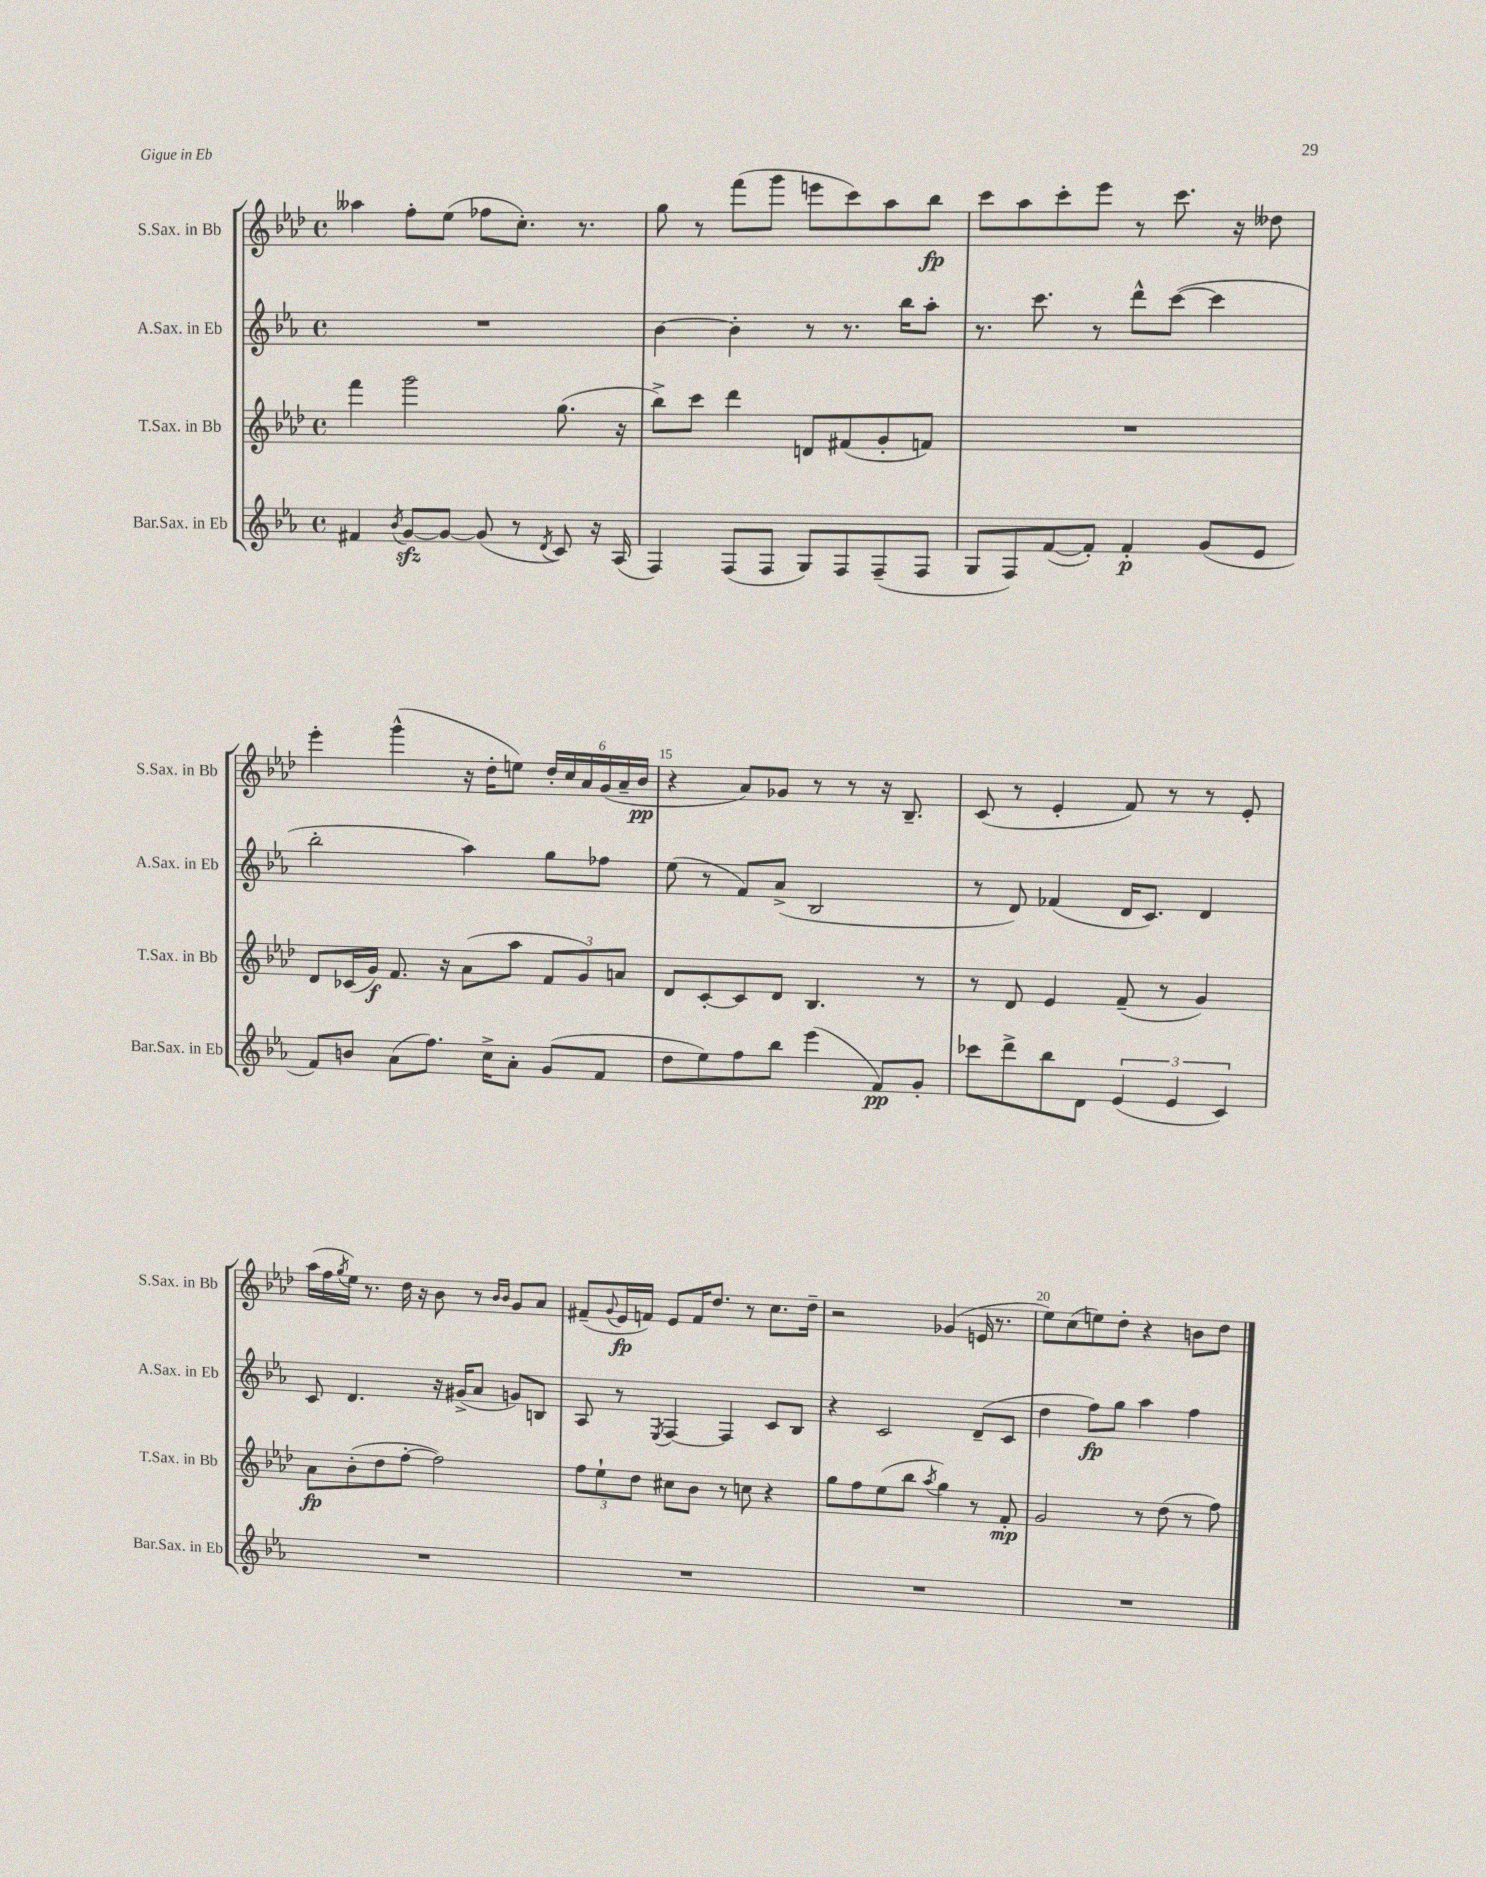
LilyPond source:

<<
\new StaffGroup <<
\new Staff = "s0" \with { instrumentName = "S.Sax. in Bb" shortInstrumentName = "S.Sax. in Bb" } {
    \clef treble \key aes \major \defaultTimeSignature \time 4/4
    aeses''4 f''8-. ees''8( fes''8 c''8.-.) r8. |
    g''8 r8 f'''8( g'''8 e'''8 c'''8) aes''8 bes''8\fp |
    c'''8 aes''8 c'''8-. ees'''8 r8 c'''8. r16 deses''8 |
    ees'''4-. g'''4-^( r16 des''16-. e''8) \tuplet 6/4 { des''16-. c''16 aes'16 g'16( aes'16-- bes'16\pp } |
    r4 aes'8) ges'8 r8 r8 r16 bes8.-- |
    c'8( r8 ees'4-. f'8) r8 r8 ees'8-. |
    aes''16( f''16 \acciaccatura { g''8 } ees''16) r8. des''16 r16 bes'8 r8 \grace { bes'16 bes'16 } g'8 aes'8 |
    fis'8--( \appoggiatura { g'8 } ees'16\fp f'16) ees'8 f'16 des''8. r8 c''8. des''16-- |
    r2 ges'4( e'16 r8. |
    ees''8) c''8( e''8) des''8-. r4 b'8 des''8 \bar "|." |
}
\new Staff = "s1" \with { instrumentName = "A.Sax. in Eb" shortInstrumentName = "A.Sax. in Eb" } {
    \clef treble \key ees \major \defaultTimeSignature \time 4/4
    R1 |
    bes'4~ bes'4-. r8 r8. bes''16 aes''8-. |
    r8. c'''8. r8 d'''8-^ c'''8~( c'''4 |
    bes''2-. aes''4) g''8 fes''8 |
    ees''8( r8 f'8) aes'8->( bes2 |
    r8 d'8) fes'4( d'16 c'8.) d'4 |
    c'8 d'4. r16 gis'16->( aes'8 g'8) b8 |
    aes8 r8 \acciaccatura { ees8 } f4~ f4 c'8 bes8 |
    r4 c'2 d'8--( c'8 |
    d''4 f''8\fp) g''8 aes''4 f''4 \bar "|." |
}
\new Staff = "s2" \with { instrumentName = "T.Sax. in Bb" shortInstrumentName = "T.Sax. in Bb" } {
    \clef treble \key aes \major \defaultTimeSignature \time 4/4
    f'''4 g'''2 g''8.( r16 |
    bes''8->) c'''8 des'''4 d'8 fis'8( g'8-. f'8) |
    R1 |
    des'8 ces'16( g'16\f) f'8. r16 aes'8( aes''8 \tuplet 3/2 { f'8 g'8) a'8 } |
    des'8 c'8~-. c'8 des'8 bes4. r8 |
    r8 des'8 ees'4 f'8--( r8 g'4) |
    aes'8\fp bes'8-.( des''8 f''8~-. f''2) |
    \tuplet 3/2 { f''8 ees''8-! des''8 } cis''8 bes'8 r8 c''8 r4 |
    g''8 f''8 ees''8( bes''8 \acciaccatura { aes''8 } g''4) r8 f'8-.\mp |
    g'2 r8 des''8( r8 f''8) \bar "|." |
}
\new Staff = "s3" \with { instrumentName = "Bar.Sax. in Eb" shortInstrumentName = "Bar.Sax. in Eb" } {
    \clef treble \key ees \major \defaultTimeSignature \time 4/4
    fis'4 \acciaccatura { bes'8 } g'8~\sfz g'8~ g'8( r8 \acciaccatura { d'8 } c'8) r16 aes16( |
    f4) f8( f8 g8) f8 f8--( f8 |
    g8 f8) f'8~( f'8-.) f'4-.\p g'8( ees'8 |
    f'8) b'8 aes'8( f''8.) c''16-> aes'8-. g'8( f'8 |
    d''8 ees''8) f''8 bes''8 ees'''4( f'8\pp) g'8-. |
    ces'''8 d'''8-> bes''8 d'8 \tuplet 3/2 { ees'4( ees'4 c'4) } |
    R1 |
    R1 |
    R1 |
    R1 \bar "|." |
}
>>
>>
\layout { \context { \Score currentBarNumber = #11 \override BarNumber.break-visibility = ##(#f #t #t) barNumberVisibility = #(every-nth-bar-number-visible 5) } }
